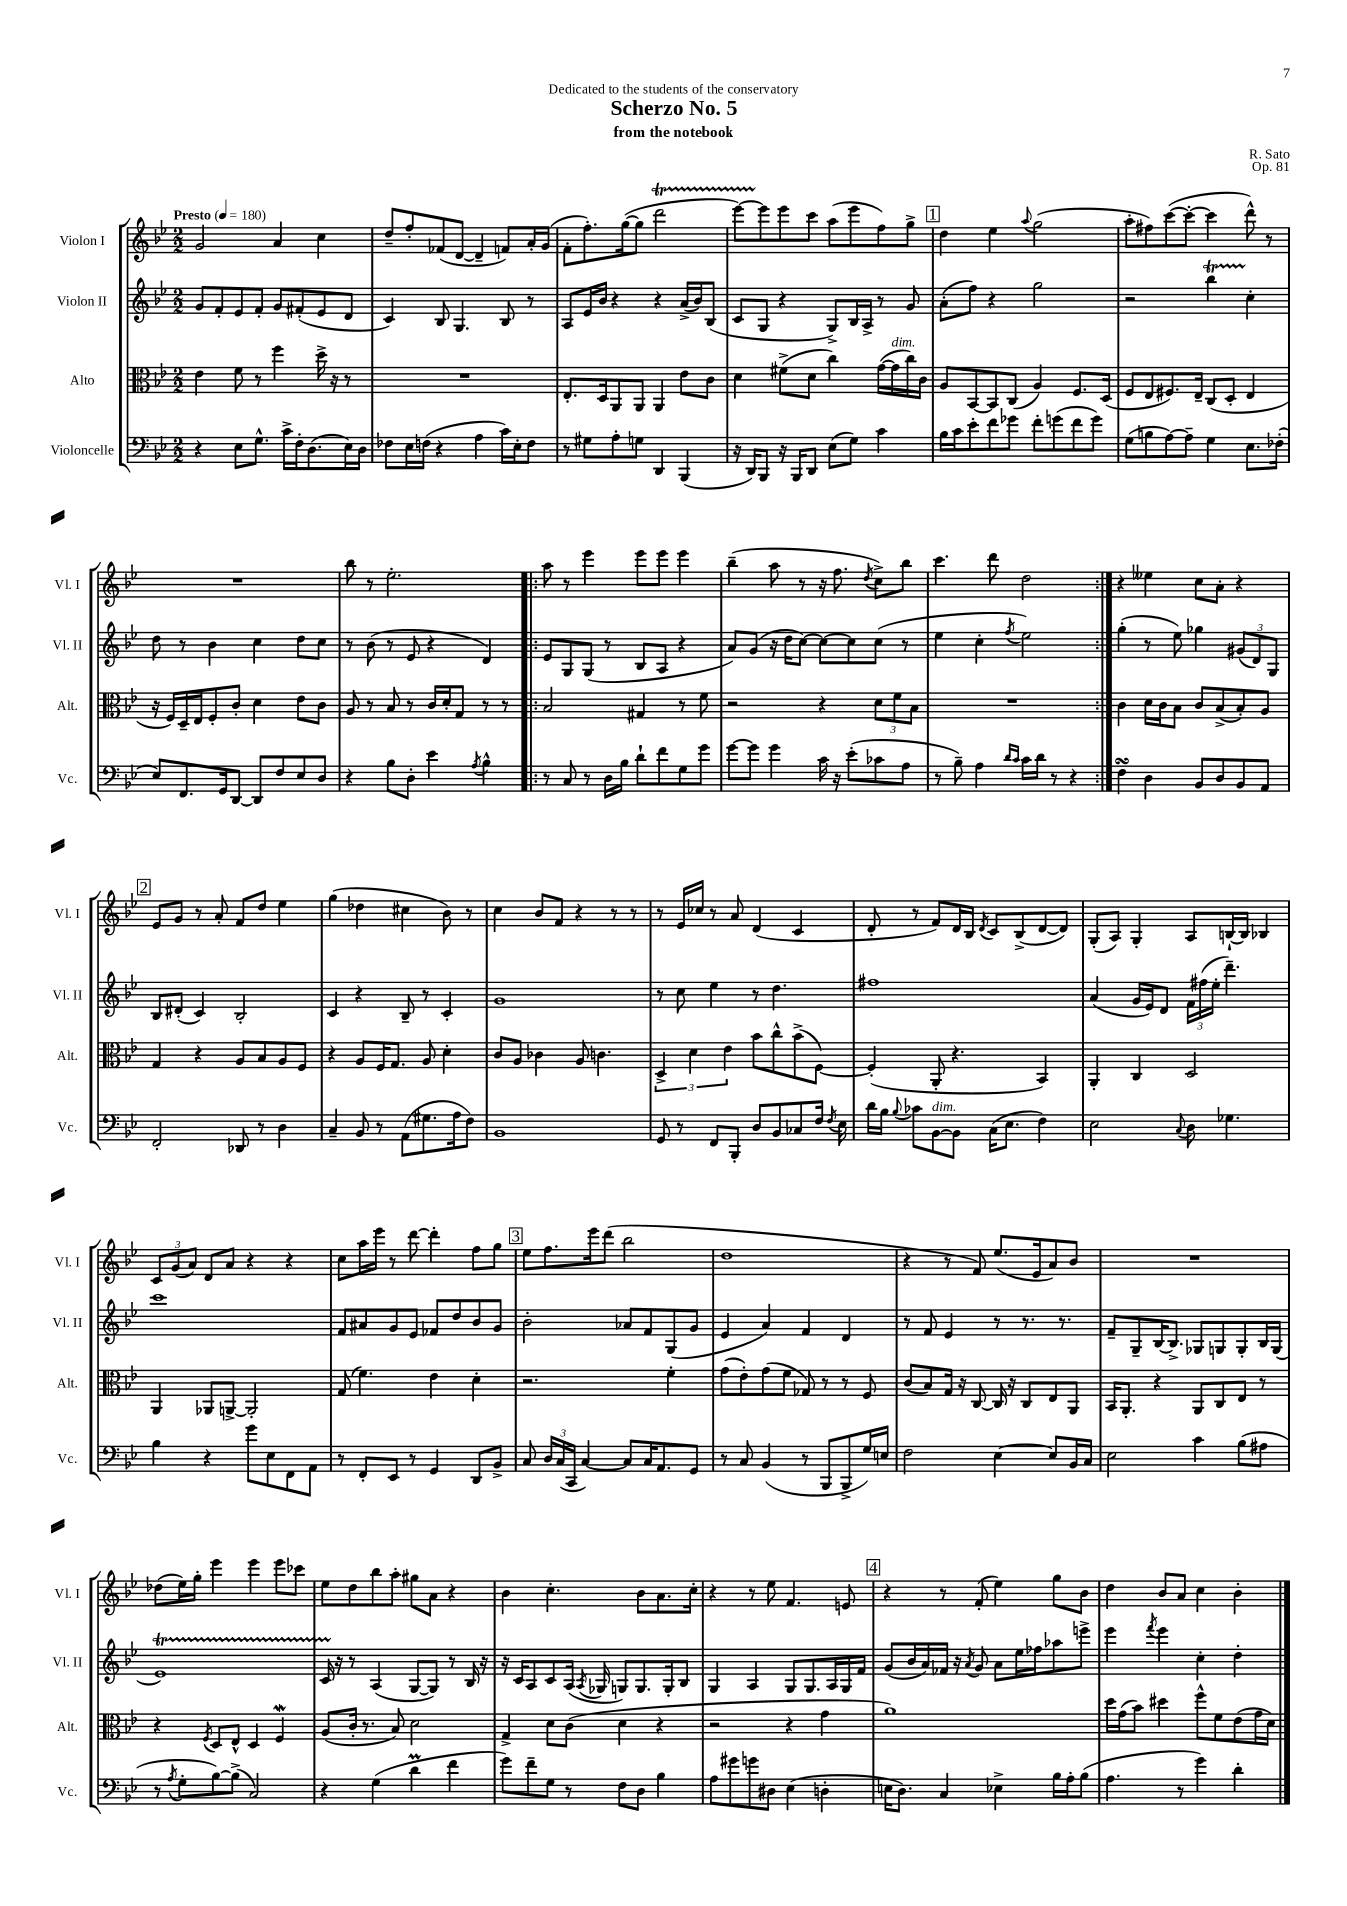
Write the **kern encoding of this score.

**kern	**kern	**kern	**kern
*part4	*part3	*part2	*part1
*staff4	*staff3	*staff2	*staff1
*I"Violoncelle	*I"Alto	*I"Violon II	*I"Violon I
*I'Vc.	*I'Alt.	*I'Vl. II	*I'Vl. I
*clefF4	*clefC3	*clefG2	*clefG2
*k[b-e-]	*k[b-e-]	*k[b-e-]	*k[b-e-]
*M2/2	*M2/2	*M2/2	*M2/2
*MM180	*MM180	*MM180	*MM180
=1	=1	=1	=1
!	!	!	!LO:TX:a:B:t=Presto
4r	4e-\	8g/L	2g/
.	.	8f'/	.
8E-\L	8f\	8e-/	.
8.G^^\J	8r	8f'/J	.
.	4ff\	8g/L	4a/
16c^\LL	.	.	.
16F'\J	.	(8f#X'/	.
(8.D\	.	.	.
.	16dd^\	8e-/	4cc\
.	16r	.	.
16E-\L)	8r	8d/J	.
16D\JJ	.	.	.
=2	=2	=2	=2
8F-X\L	1r	4c/)	8dd~/L
16E-\L	.	.	8ff'/
(16Fn\JJ	.	.	.
4r	.	8B-/	(8f-X/
.	.	4.G/	[8d/J
4A\	.	.	4d~/]
16c\LL)	.	8B-/	8fn/L)
16E-'\J	.	.	.
8F\J	.	8r	16a'/L
.	.	.	(16g/JJ
=3	=3	=3	=3
8r	8.E-'/L	8A/L	8f'\L
8G#X\L	.	16e-/L	8.ff'\)
.	16D/k	16b-/JJ	.
8A'\	8AA/	4r	.
.	.	.	([16gg\k
8Gn\J	8AA/J	.	8gg\J]
4DD/	4AA/	4r	2dddt\
(4BBB-/	8e-\L	(16a^/LL	.
.	.	16b-/J)	.
.	8c\J	(8B-/J	.
=4	=4	=4	=4
16r	4d\	8c/L	[8eee-TTT\L)
16DD/KL)	.	.	.
8BBB-/J	.	8G/J	8eee-\]
16r	(8f#X^\L	4r	8eee-\
16BBB-/KL	.	.	.
8DD/J	8d\J	.	8ccc\J
(8E-\L	4cc\)	8G^/L)	(8aa\L
8G\J)	.	16B-/L	8eee-\
.	.	16A^/JJ	.
4c\	([16g\LL	8r	8ff\)
!	!LO:TX:a:i:t=dim.	!	!
.	16g\]	.	.
.	16cc\)	8g/	8gg^\J
.	16c\JJ	.	.
!!LO:REH:place=s1:t=1
=5	=5	=5	=5
16B-\LL	8A/L	(8a'\L	4dd\
16c\J	.	.	.
8e-'\	[8BB-/	8ff\J)	.
8f\	8BB-/]	4r	4ee-\
8g-X\J	(8C/J	.	.
.	.	.	8qqaa/
8f'\L	4A/)	2gg\	(2gg\
(8gn\	.	.	.
8f\	8.F/L	.	.
8g\J)	.	.	.
.	(16D/Jk	.	.
=6	=6	=6	=6
(8G\L	8F/L	2r	8aa'\L
8Bn\	8E-/	.	8ff#X\)
[8A\)	8.F#X/)	.	([8ccc\
8A~\J]	.	.	8ccc'\J_
.	16E-~/Jk	.	.
4G\	(8C/L	4bb-T\	4ccc\]
.	8D'/J	.	.
8.E-\L	4E-/	4cc'\	8ddd^^\)
.	.	.	8r
(16F-X'\Jk	.	.	.
!!LO:LB:g=z
=7	=7	=7	=7
8E-/L)	16r	8dd\	1r
.	16F/LL)	.	.
8.FF/	16D~/	8r	.
.	16E-/J	.	.
.	8F'/	4b-\	.
16GG/k	.	.	.
[8DD/J	8c'/J	.	.
8DD/L]	4d\	4cc\	.
8F/	.	.	.
8E-/	8e-\L	8dd\L	.
8D/J	8c\J	8cc\J	.
=8	=8	=8	=8
4r	8A/	8r	8bb-\
.	8r	(8b-\	8r
8B-\L	8B-/	8r	2.ee-'\
8D'\J	8r	8e-/	.
4e-\	16c/LL	4r	.
.	16d'/J	.	.
.	8G/J	.	.
8qA/	.	.	.
4B-^^\	8r	4d/)	.
.	8r	.	.
=9!|:	=9!|:	=9!|:	=9!|:
8r	2B-/	8e-/L	8aa\
8C/	.	8G/	8r
8r	.	(8G/J	4eee-\
16D\LL	.	8r	.
16B-\JJ	.	.	.
8d`\L	4G#X/	8B-/L	8eee-\L
8f\	.	8A/J	8eee-\J
8G\	8r	4r	4eee-\
8g\J	8f\	.	.
=10	=10	=10	=10
[8g\L	2r	8a/L)	(4bb-~\
8g\J]	.	(8g/J	.
4g\	.	16r	8aa\
.	.	16dd\KL	.
.	.	[8cc\J)	8r
16c\	4r	8cc\L_	16r
16r	.	.	8.ff\
(8e-'\L	.	8cc\]	.
.	.	.	8qdd/
8c-X\	12d\L	(8cc\J	8cc^\L)
.	12f\	.	.
8A\J	.	8r	8bb-\J
.	12B-\J	.	.
=11	=11	=11	=11
8r	1r	4ee-\	4.ccc\
8B-~\)	.	.	.
4A\	.	4cc'\	.
.	.	.	8ddd\
16qqd/LL	.	.	.
16qqc/JJ	.	8qff/	.
16c\LL	.	2ee-\)	2dd\
16d\JJ	.	.	.
8r	.	.	.
4r	.	.	.
=12:|!	=12:|!	=12:|!	=12:|!
4FsSSS\	4c\	(4gg'\	4r
4D\	16d\LL	8r	4ee--X\
.	16c\J	.	.
.	8B-\J	8ee-\)	.
8BB-/L	8c/L	4gg-X\	8cc\L
8D/	(8B-^/	.	8a'\J
8BB-/	8B-'/)	(12g#X/L	4r
.	.	12d/)	.
8AA/J	8A/J	.	.
.	.	12G/J	.
!!LO:LB:g=z
!!LO:REH:place=s1:t=2
=13	=13	=13	=13
2FF'/	4G/	8B-/L	8e-/L
.	.	(8d#X'/J	8g/J
.	4r	4c/)	8r
.	.	.	8a'/
8DD-X/	8A/L	2B-'/	8f/L
8r	8B-/	.	8dd/J
4D\	8A/	.	4ee-\
.	8F/J	.	.
=14	=14	=14	=14
4C~/	4r	4c/	(4gg\
8BB-/	8A/L	4r	4dd-X\
8r	16F/K	.	.
.	8.G/J	.	.
(8AA\L	.	8B-~/	4cc#X\
8.G#X\	8A/	8r	.
.	4d'\	4c'/	8b-\)
16A\k	.	.	.
8F\J)	.	.	8r
=15	=15	=15	=15
1BB-	8c/L	1g	4cc\
.	8A/J	.	.
.	4c-X\	.	8b-/L
.	.	.	8f/J
.	8A/	.	4r
.	4.cn\	.	.
.	.	.	8r
.	.	.	8r
=16	=16	=16	=16
8GG/	6D^/	8r	8r
8r	.	8cc\	16e-/LL
.	6d\	.	.
.	.	.	16cc-X/JJ
8FF/L	.	4ee-\	8r
.	6e-\	.	.
8BBB-'/J	.	.	8a/
8D/L	8b-\L	8r	(4d/
8BB-/	8cc^^\	4.dd\	.
8C-X/	(8b-^\	.	4c/
16F/Jk	[8F\J)	.	.
8qF/	.	.	.
16E-\	.	.	.
=17	=17	=17	=17
16d\LL	(4F'/]	1ff#X	8d'/
16B-\JJ	.	.	.
8qqB-/	.	.	.
8c-X\L	.	.	8r
!LO:TX:a:i:t=dim.	!	!	!
[8BB-\	8AA'/	.	8f/L)
8BB-\J]	4.r	.	16d/L
.	.	.	16B-/JJ
.	.	.	8qd/
(16C\KL	.	.	8c/L
8.E-\J	.	.	.
.	.	.	(8B-^/
4F\)	4BB-/)	.	[8d/
.	.	.	8d/J])
=18	=18	=18	=18
2E-\	4AA'/	(4a/	(8G'/L
.	.	.	8A/J)
.	4C/	16g/LL	4G'/
.	.	16e-/J)	.
.	.	8d/J	.
8qqC/	.	.	.
8D\	2D/	24f\LL	8A/L
.	.	(24ff#X\	.
.	.	24ee-'\JJ	.
4.G-X\	.	4.ddd~\)	[16Bn`/L
.	.	.	16B/JJ]
.	.	.	4B-X/
!!LO:LB:g=z
=19	=19	=19	=19
4B-\	4AA/	1ccc	12c/L
.	.	.	(12g/
.	.	.	12a/J)
4r	8AA-X/L	.	8d/L
.	[8AAn^/J	.	8a/J
8g\L	2AA'/]	.	4r
8E-\	.	.	.
8FF\	.	.	4r
8AA\J	.	.	.
=20	=20	=20	=20
8r	(8G/	8f/L	8cc\L
8FF'/L	4.f\)	8a#X/	16aa\L
.	.	.	16eee-\JJ
8EE-/J	.	8g/	8r
8r	.	8e-/J	[8ddd\
4GG/	4e-\	8f-X/L	4ddd'\]
.	.	8dd/	.
8DD/L	4d'\	8b-/	8ff\L
8BB-^/J	.	8g/J	8gg\J
!!LO:REH:place=s1:t=3
=21	=21	=21	=21
8C/	2.r	2b-'\	8ee-\L
24D/LL	.	.	8.ff\
(24C/	.	.	.
24CC/JJ	.	.	.
[4C/)	.	.	.
.	.	.	16eee-\k
.	.	.	(8ddd\J
8C/L]	.	8a-X/L	2bb-\
16C/K	.	8f/	.
8.AA/	.	.	.
.	4f'\	(8G/	.
8GG/J	.	8g/J	.
=22	=22	=22	=22
8r	(8g\L	4e-/	1dd
8C/	8e-'\)	.	.
(4BB-/	(8g\	4a/)	.
.	8f\J	.	.
8r	8G-X/)	4f/	.
8BBB-/L	8r	.	.
8BBB-^/	8r	4d/	.
16G/L)	8F/	.	.
16En/JJ	.	.	.
=23	=23	=23	=23
2F\	(8c/L	8r	4r
.	8B-/)	8f/	.
.	16G/Jk	4e-/	8r
.	16r	.	.
.	[8C/	.	8f/)
[4E-\	16C/]	8r	(8.ee-/L
.	16r	.	.
.	8C/L	8.r	.
.	.	.	16e-/k
8E-/L]	8E-/	.	8a/)
.	.	8.r	.
16BB-/L	8AA/J	.	8b-/J
16C/JJ	.	.	.
=24	=24	=24	=24
2E-\	16BB-/KL	8f~/L	1r
.	8.AA'/J	.	.
.	.	8G~/	.
.	4r	[16B-/K	.
.	.	8.B-^/J]	.
4c\	8AA/L	8G-X/L	.
.	8C/	8Gn/	.
(8B-\L	8E-/J	8G'/	.
8A#X\J	8r	16B-/L	.
.	.	(16G/JJ	.
!!LO:LB:g=z
=25	=25	=25	=25
8r	4r	1e-T)	(8dd-X\L
8qA/	.	.	.
8G'\L	.	.	16ee-\L)
.	.	.	16gg'\JJ
.	8qF/	.	.
[8B-\)	8D/L	.	4eee-\
(8B-^\J]	8E-^^/J	.	.
2C/)	4D/	.	4eee-\
.	4FW/	.	8eee-\L
.	.	.	8ccc-X\J
=26	=26	=26	=26
4r	(8A/L	16cTTT/	8ee-\L
.	.	16r	.
.	16c'/Jk	8r	8dd\
.	8.r	.	.
(4G\	.	(4A/	8bb-\
.	8B-/)	.	8aa'\J
4dm\	2d\	[8G/L	8gg#X\L
.	.	8G/J])	8a\J
4f\	.	8r	4r
.	.	16B-/	.
.	.	16r	.
=27	=27	=27	=27
8g\L)	4G^/	16r	4b-\
.	.	16c/KL	.
8f~\	.	8A/	.
8G\J	8d\L	8c/	4.cc'\
8r	(8c\J	(16A/Jk	.
.	.	8qA/	.
.	.	16G-X/	.
8F\L	4d\	8Gn/L)	.
8D\J	.	8.G/	8b-\L
4B-\	4r	.	8.a\
.	.	16G'/k	.
.	.	8B-/J	.
.	.	.	16cc'\Jk
=28	=28	=28	=28
8A\L	2r	4G/	4r
8g#X\	.	.	.
8gn\	.	4A/	8r
8D#X\J	.	.	8ee-\
(4E-\	4r	8G/L	4.f/
.	.	8.G/	.
4Dn'\	4g\	.	.
.	.	16A/L	.
.	.	16G/	8en/
.	.	16f/JJ	.
!!LO:REH:place=s1:t=4
=29	=29	=29	=29
16En\KL	1a)	(8g/L	4r
8.D\J)	.	.	.
.	.	16b-/L	.
.	.	16a/)	.
4C/	.	16f-X/JJ	8r
.	.	16r	.
.	.	8qa/	.
.	.	8g/	(8f'/
4E-X^\	.	8a\L	4ee-\)
.	.	16ee-\L	.
.	.	16ff-X\J	.
16B-\LL	.	8aa-X\	8gg\L
16A'\J	.	.	.
(8B-\J	.	8eeen^\J	8b-\J
=30	=30	=30	=30
4.A\	16dd\LL	4eee-\	4dd\
.	(16g\J	.	.
.	8b-\J)	.	.
.	.	8qfff/	.
.	4dd#X\	4eee-\	8b-/L
8r	.	.	8a/J
4g\)	8ff^^\L	4cc'\	4cc\
.	8f\	.	.
4d'\	(8e-\	4dd'\	4b-'\
.	16g\L	.	.
.	16d\JJ)	.	.
==	==	==	==
*-	*-	*-	*-
